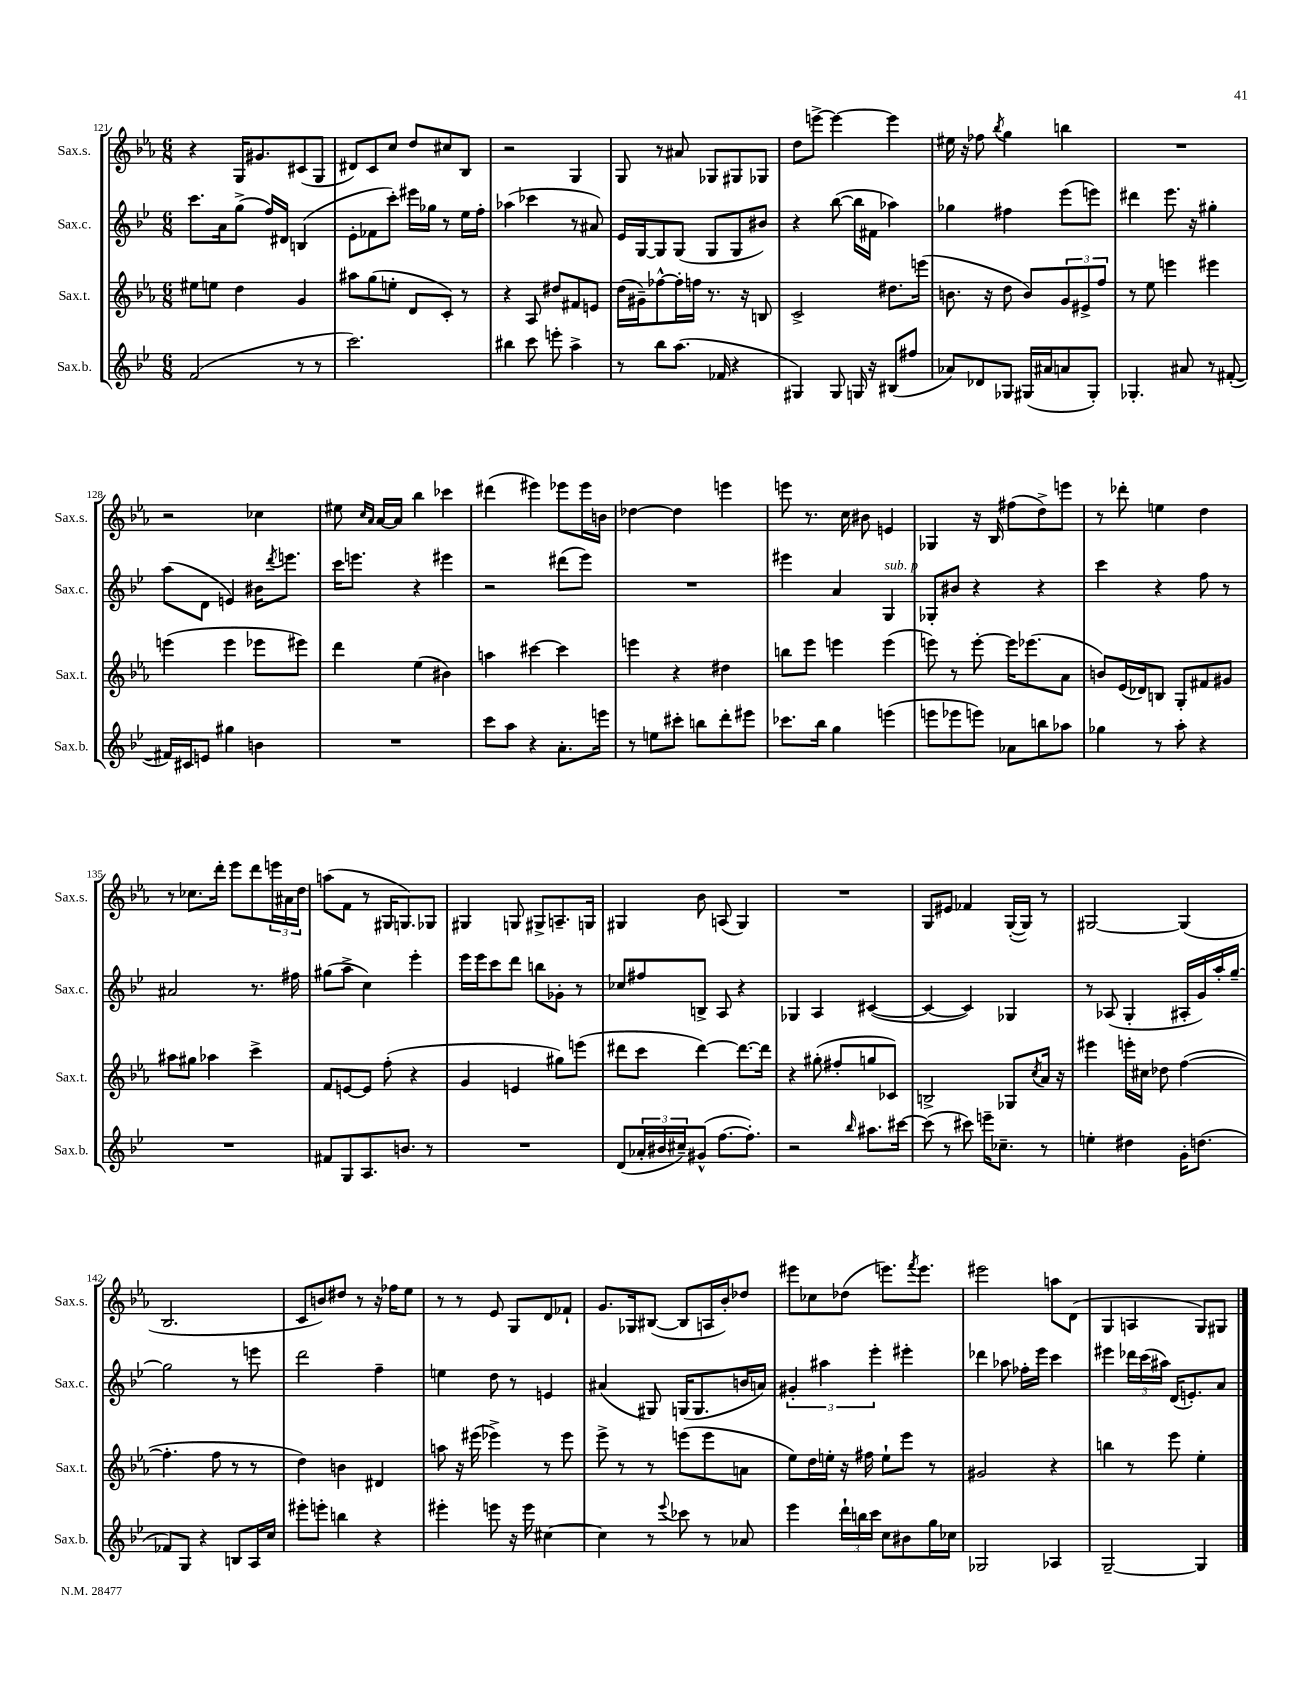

**kern	**kern	**kern	**kern
*part4	*part3	*part2	*part1
*staff4	*staff3	*staff2	*staff1
*I"Sax.b.	*I"Sax.t.	*I"Sax.c.	*I"Sax.s.
*I'Sax.b.	*I'Sax.t.	*I'Sax.c.	*I'Sax.s.
*clefG2	*clefG2	*clefG2	*clefG2
*k[b-e-]	*k[b-e-a-]	*k[b-e-]	*k[b-e-a-]
*M6/8	*M6/8	*M6/8	*M6/8
=121	=121	=121	=121
(2f/	8ee#X\L	8.ccc\L	4r
.	8een\J	.	.
.	.	16a\k	.
.	4dd\	(8gg^\J	16G/KL
.	.	.	8.g#X/
.	.	16ff/LL)	.
.	.	16d#X/JJ	.
8r	4g/	(4Bn/	(8c#X/
8r	.	.	8G/J
=122	=122	=122	=122
2.ccc\)	8aa#X\L	8e-'\L	8d#X/L)
.	(8gg\	8f-X\	8c/
.	8een'\J	8ccc'\J)	8cc/J
.	8d/L	16eee#X\LL	8dd/L
.	.	16gg-X\JJ	.
.	8c'/J)	8r	8cc#X/
.	8r	16ee-\LL	8B-/J
.	.	16ff'\JJ	.
=123	=123	=123	=123
4bb#X\	4r	(4aa-X\	2r
8ccc\	8A-/	4ccc-X\	.
8eeen'\	8dd#X/L	.	.
4aa^\	8f#X/	8r	4G/
.	8en/J	8a#X/)	.
=124	=124	=124	=124
8r	(16dd\LL	16e-/LL	8G/
.	16g#X~\J)	[16G/J	.
8bb-\L	[8ff-X^^\	8G/]	8r
(8.aa\J	16ff-'\L]	(8G/J	8a#X/
.	16ffn\JJ	.	.
.	8.r	8G/L	8G-X/L
16f-X/	.	.	.
4r	.	8G/	8G#X/
.	16r	.	.
.	8Bn/	8b#X/J)	8G-X/J
=125	=125	=125	=125
4G#X/)	2c^/	4r	8dd\L
.	.	.	[8eeen^\J
8G#/	.	([8bb-\	4eee\_
16Gn/	.	16bb-\LL]	.
16r	.	16f#X\JJ	.
(8B#X/L	8.dd#X\L	4aa-X\)	4eee\]
8ff#X/J	.	.	.
.	(16eeen\Jk	.	.
=126	=126	=126	=126
8a-X/L)	8.bn\	4gg-X\	16ee#X\
.	.	.	16r
8d-X/	.	.	8ff-X\
.	16r	.	.
.	.	.	8qbb-/
8G-X/J	8dd\	4ff#X\	4gg\
(16G#X/LL	8b/L)	.	.
16a#X/J	.	.	.
8an/	12g/	(8eee-\L	4bbn\
.	12e#X^/	.	.
8G#'/J)	.	8eeen\J)	.
.	12ff/J	.	.
=127	=127	=127	=127
4.G-X'/	8r	4ddd#X\	2.r
.	8ee-\	.	.
.	4eeen\	8.eee-\	.
8a#X/	.	.	.
.	.	16r	.
8r	4eee#X\	4gg#X'\	.
([8f#X'/	.	.	.
!!LO:LB:g=z
=128	=128	=128	=128
16f#X/LL])	(4eeen\	(8aa\L	2r
16c#X/J	.	.	.
8en/J	.	8d\J	.
4gg#X\	4eee\	4en/)	.
4bn\	8eee-X\L	16b#X\KL	4cc-X\
.	.	8qddd/	.
.	.	8.eeen\J	.
.	8eee#X\J)	.	.
=129	=129	=129	=129
2.r	4ddd\	16ccc\KL	8ee#X\
.	.	8.eeen\J	.
.	.	.	16qqcc/LL
.	.	.	16qqa-/JJ
.	.	.	[16a-/LL
.	.	.	16a-/JJ]
.	(4ee-\	4r	4bb-\
.	4b#X\)	4eee#X\	4ccc-X\
=130	=130	=130	=130
8ccc\L	4aan\	2r	(4ddd#X\
8aa\J	.	.	.
4r	[4ccc#X\	.	4eee#X\)
8.a'\L	4ccc#\]	(8ddd#X\L	8eee-X\L
.	.	8eee-\J)	16eee-\L
16eeen\Jk	.	.	16bn\JJ
=131	=131	=131	=131
8r	4eeen\	2.r	[4dd-X\
8een\L	.	.	.
8ccc#X'\J	4r	.	4dd-\]
8bbn\L	.	.	.
8ddd'\	4dd#X\	.	4eeen\
8eee#X\J	.	.	.
=132	=132	=132	=132
8.ccc-X\L	8bbn\L	4eee#X\	8eeen\
.	8eee-\J	.	8.r
16bb-\Jk	.	.	.
4gg\	4eeen\	4a/	.
.	.	.	16cc\
.	.	.	8b#X\
!	!	!LO:TX:a:i:t=sub. p	!
(4eeen\	(4eee\	4G/	4en/
=133	=133	=133	=133
8eeen\L	8eeen\)	8G-X'/L	4G-X/
8eee-X\	8r	8b#X/J	.
8eeen\J)	[8eee'\	4r	16r
.	.	.	16B-/
8a-X\L	16eee\KL]	.	(8ff#X\L
.	(8.eee-X\	.	.
8bbn\	.	4r	8dd^\)
8aa-X\J	8a-\J	.	8eeen\J
=134	=134	=134	=134
4gg-X\	8bn/L)	4ccc\	8r
.	(16e-/L	.	8ddd-X'\
.	16d-X/J)	.	.
8r	8Bn/J	4r	4een\
8aa'\	8G'/L	.	.
4r	8f#X/	8ff\	4dd\
.	8g#X/J	8r	.
!!LO:LB:g=z
=135	=135	=135	=135
2.r	8aa#X\L	2a#X/	8r
.	8gg#X\J	.	8.cc-X\L
.	4aa-X\	.	.
.	.	.	16ddd'\Jk
.	.	.	8eee-\L
.	4ccc^\	8.r	8ddd\
.	.	.	24eeen\L
.	.	.	24a#X\
.	.	16ff#X\	.
.	.	.	24dd\JJ
=136	=136	=136	=136
8f#X/L	8f/L	(8gg#X\L	(8aan\L
8G/	[8en/	8aa^\J	8f\J
8.A/	8e/J]	4cc\)	8r
.	(8ff'\	.	16G#X/KL
8.bn/J	.	.	8.Gn/)
.	4r	4eee-'\	.
8r	.	.	8G-X/J
=137	=137	=137	=137
2.r	4g/	16eee-\LL	4G#X/
.	.	16eee-\J	.
.	.	8ccc\	.
.	4en/	8ddd\J	8Gn/
.	.	8bbn\L	8G#X^/L
.	8gg#X\L)	8g-X'\J	8.An~/
.	(8eeen\J	8r	.
.	.	.	16Gn/Jk
=138	=138	=138	=138
(8d/L	8ddd#X\L	8cc-X/L	4G#X/
24a-X'/L	8ccc\J	8ff#X/	.
24b#X/	.	.	.
24cc#X~/J)	.	.	.
(8g#X^^/J	[4ddd#\)	8Bn^/J	8b-\
[8.ff\L	.	8A/	(8An/
.	8.ddd#\L_	4r	4G#/)
8.ff'\J])	.	.	.
.	16ddd#\Jk]	.	.
=139	=139	=139	=139
2r	4r	4G-X/	2.r
.	(8gg#X'\	4A/	.
.	8ff#X'/L	.	.
16qqbb-/	.	.	.
8.aa#X\L	8ggn/	([4c#X/	.
.	8c-X/J)	.	.
[16ccc#X\Jk	.	.	.
=140	=140	=140	=140
(8ccc#\]	2Bn^/	4c#/_	8G/L
8r	.	.	8e#X/J
8ccc#X\)	.	4c#/])	4f-X/
16eeen~\KL	.	.	.
8.cc-X~\J	.	.	.
.	8G-X/L	4G-X/	([16G'/LL
.	.	.	16G/JJ])
.	8qcc/	.	.
8r	16a-/Jk	.	8r
.	16r	.	.
=141	=141	=141	=141
4een'\	4eee#X\	8r	[2G#X/
.	.	(8A-X/	.
4dd#X\	16eeen'\LL	4G'/	.
.	16cc#X\JJ	.	.
.	8dd-X\	.	.
16g'\KL	([4ff\	16A#X'/LL	(4G#/]
(8.ddn\J	.	16g/)	.
.	.	16aa'/	.
.	.	[16gg~/JJ	.
!!LO:LB:g=z
=142	=142	=142	=142
8f-X/L)	4.ff'\]	2gg\]	2.B-/
8G/J	.	.	.
4r	.	.	.
.	8ff\	.	.
8Bn/L	8r	8r	.
16A/L	8r	8eeen\	.
16cc/JJ	.	.	.
=143	=143	=143	=143
8eee#X'\L	4dd\)	2ddd\	8c/L
8eeen'\J	.	.	8bn/)
4bbn\	4bn\	.	8dd#X/J
.	.	.	8r
4r	4d#X/	4ff~\	16r
.	.	.	16ff-X\KL
.	.	.	8ee-\J
=144	=144	=144	=144
4eee#X'\	8aan\	4een\	8r
.	16r	.	8r
.	(16eee#X\	.	.
8eeen\	4eee-X^\)	8dd\	8e-/
16r	.	8r	8G/L
16eee\	.	.	.
[4cc#X\	8r	4en/	8d/
.	8eee-\	.	8f-X`/J
=145	=145	=145	=145
4cc#\]	8eee-^\	(4a#X/	8.g/L
.	8r	.	.
.	.	.	16G-X/k
8r	8r	8G#X/)	([8B#X/J
8qqeee-/	.	.	.
8ccc-X\	(8eeen\L	(16Gn/KL	8B#/L]
.	.	8.G/	.
8r	8eee\	.	16An/L
.	.	.	16b-'/J)
8a-X/	8an\J	16bn/L	8dd-X/J
.	.	16an/JJ)	.
=146	=146	=146	=146
4eee-\	8ee-\L)	6g#X'/	8eee#X\L
.	16dd\L	.	8cc-X\
.	.	6aa#X\	.
.	16een'\JJ	.	.
24ddd`\LL	16r	.	(8dd-X\J
24bbn\	.	.	.
.	16ff#X\	.	.
24ccc\JJ	.	6eee-'\	.
8cc\L	8ee`\L	.	8.eeen\L)
8b#X\	8eee-\J	4eee#X'\	.
.	.	.	8qfff/
.	.	.	8.eee\J
16gg\L	8r	.	.
16cc-X\JJ	.	.	.
=147	=147	=147	=147
2G-X/	2g#X/	4ddd-X\	2eee#X\
.	.	8aa-X\	.
.	.	16ff-X'\LL	.
.	.	16eee-\JJ	.
4A-X/	4r	4ccc\	8aan\L
.	.	.	(8d\J
=148	=148	=148	=148
[2G~/	4bbn\	4eee#X\	4G/
.	8r	24ddd-X\LL	4An/
.	.	(24ccc\	.
.	.	24aa#X\JJ)	.
.	8eee-\	(16d/KL	.
.	.	8.en'/)	.
4G/]	4ee-'\	.	8G/L)
.	.	8a/J	8G#X/J
==	==	==	==
*-	*-	*-	*-
